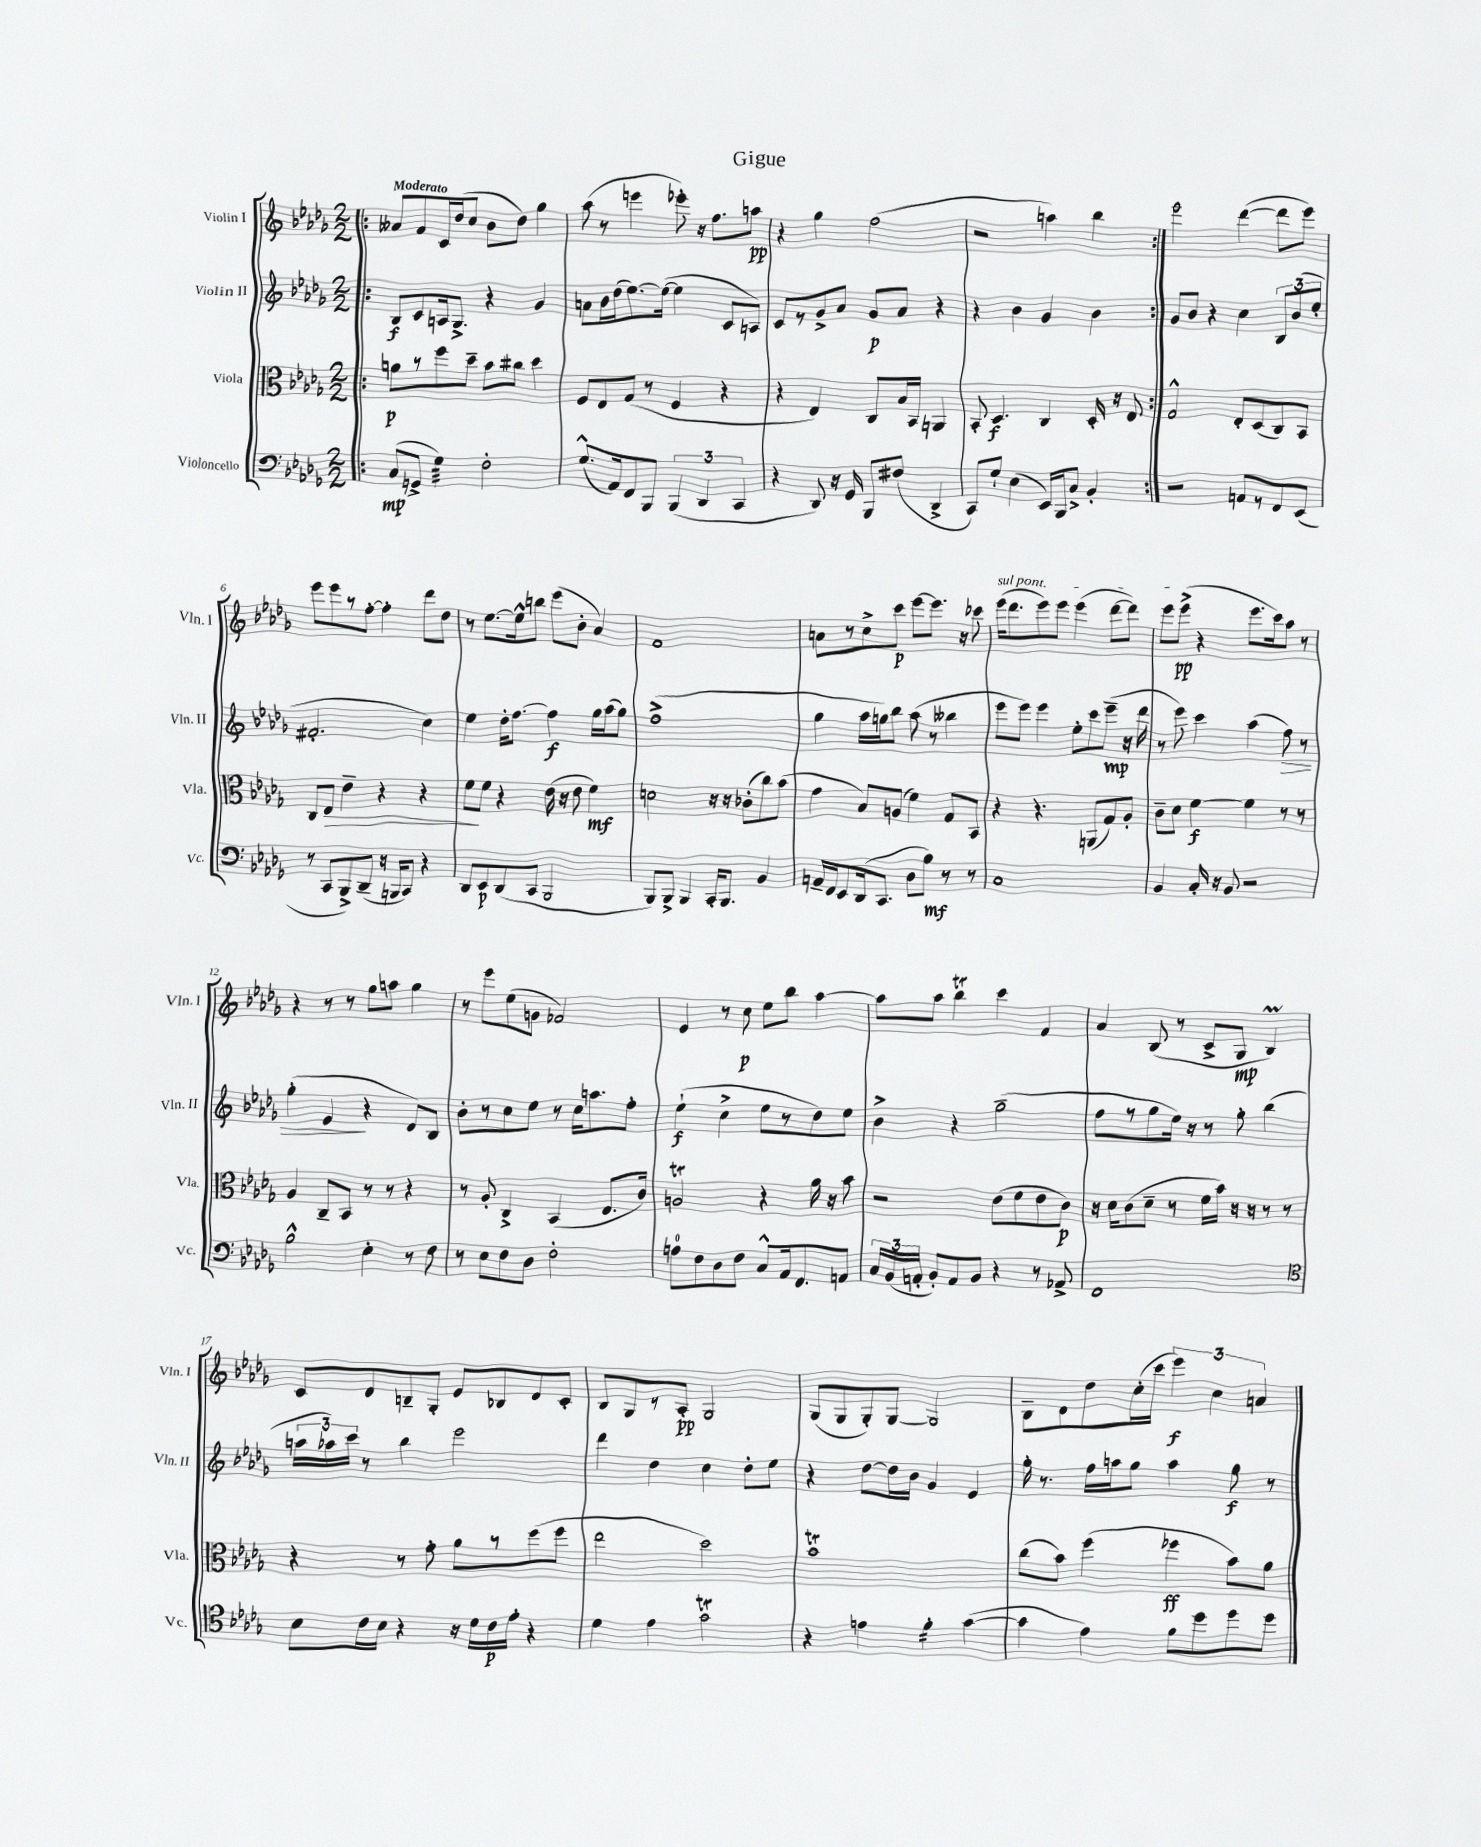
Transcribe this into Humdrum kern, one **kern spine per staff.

**kern	**kern	**kern	**kern
*staff4	*staff3	*staff2	*staff1
*clefF4	*clefC3	*clefG2	*clefG2
*k[b-e-a-d-g-]	*k[b-e-a-d-g-]	*k[b-e-a-d-g-]	*k[b-e-a-d-g-]
*M2/2	*M2/2	*M2/2	*M2/2
=!|:	=!|:	=!|:	=!|:
(8C	8a	8B-	8a--
8GG^	8r	8c	8f
4G-)	8ff	16A	16c
.	.	8.G-^	(16dd-
.	8dd-~	.	8cc
2F'	8b-	4r	8b-
.	8cc#	.	8dd-)
.	4dd-	4g-	4gg-
=	=	=	=
(8.G-^^	8F	8a	(8aa-
.	8E-	16b-	8r
16AA-)	.	(16dd-	.
8FF	(8G-	[8.ee-)	4eee
8BBB-	8r	.	.
.	.	(16ee-_	.
(6BBB-	4F	4ee-]	8eee-')
.	.	.	16r
6DD-	.	.	.
.	.	.	8.ff
.	4r	8c	.
6CC	.	.	.
.	.	8A)	8aa
=	=	=	=
4r	4r	8c	4r
.	.	8r	.
8DD-)	4E-)	8g-^	4gg-
16r	.	8a-	.
16GG-	.	.	.
8BBB-	8C	8g-	(2ff
(8F#	16B-	8a-	.
.	16BB-	.	.
4DD-^	4AA	4r	.
=	=	=	=
8CC)	8BB-'	4r	2r
8G-`	4.D-	.	.
(4E-	.	4b-	.
16EE-)	4C	4g-	4aa)
16BBB-	.	.	.
8C^	.	.	.
4BB-'	16D-'	4b-	4bb-
.	16r	.	.
.	8E-	.	.
=:|!	=:|!	=:|!	=:|!
2r	2G-^^	8g-	2eee-
.	.	8b-	.
.	.	4r	.
8AA	8E-'	4cc	([4ddd-
8r	(8D-	.	.
8FF	8C)	12B-	8ddd-]
.	.	(12b-	.
(8EE-	8BB-	.	8eee-)
.	.	12ee-'	.
=	=	=	=
8r	8C	2.f#'	8eee-
8CC	8E-	.	8eee-
8BBB-^)	4e-~	.	8r
(8DD-~	.	.	[8ff'
16r	4r	.	4ff']
16BBB	.	.	.
8CC)	.	.	.
4r	4r	4cc)	8ddd-
.	.	.	8dd-
=	=	=	=
8DD-	8f	4ee-	8r
8EE-	8f	.	[8.ee-
(8DD-	4r	16dd-'	.
.	.	[8.ff	16ee-^^]
8CC	.	.	8bb
2BBB-	(16e-	4ff]	(8eee-
.	16r	.	.
.	8e-	.	8b-'
.	4f)	16gg-	4a-)
.	.	(16aa-	.
.	.	8gg-)	.
=	=	=	=
8BBB-)	2d	(1ff^	1f
8BBB-^	.	.	.
4BBB-	.	.	.
16CC'	16r	.	.
8.BBB-	16r	.	.
.	(8c-'	.	.
4BB-	8cc)	.	.
.	(8b-	.	.
=	=	=	=
16AA~	4g-	4gg-	8a
16FF	.	.	.
8EE-	.	.	8r
(16DD-	8B-)	16aa-	8cc^
8.CC	.	16gg)	.
.	(8A	8bb-	8ccc
8D-	4f)	(8aa-	[8eee-
8B-)	.	8r	8.eee-]
8r	8G-	4bb--	.
.	.	.	16r
8r	8BB-	.	8ccc-
=	=	=	=
1C	4r	8eee-	(16eee-
.	.	.	8.ddd-
.	.	8eee-)	.
.	4.r	4eee-	8eee-)
.	.	.	8eee-
.	.	8ee-'	(4eee-
.	(8AA	8ccc	.
.	8G-)	(8eee-~	[8ddd-
.	8A-'	16r	8ddd-])
.	.	16ddd-	.
=	=	=	=
4BB-	8c~	8r	8eee-
.	8d-	8eee-)	(8eee-^
16C'	[4f	4ccc	4r
16r	.	.	.
8BB-	.	.	.
2r	4f]	(4aa-	8.eee-
.	.	.	16ccc)
.	8r	8ff)	8aa-
.	8r	8r	8r
=	=	=	=
2B-^^	4A-	(4gg-'	4r
.	8C~	4e-	8r
.	8BB-	.	8r
4E-'	8r	4r	8gg-
.	8r	.	8aa
8r	4r	8d-)	4gg-
8F	.	8B-	.
=	=	=	=
8r	8r	8b-'	8r
8E-	8A-'	8r	8eee-
8F	4C^	8cc	(8ee-
8D-	.	8ee-	8g
2F'	(4BB-	8r	2f-)
.	.	16cc	.
.	.	8.aa	.
.	8.E-	.	.
.	.	8ff'	.
.	16c)	.	.
=	=	=	=
8A	2A	(4ee-`	4e-
8F	.	.	.
8D-	.	4cc^	8r
8F	.	.	8cc
8C^^	4r	8ee-	8ee-
16AA-	.	8r	8bb-
8.FF	.	.	.
.	16a-	8dd-)	[4aa-
.	16r	.	.
8AA	8b-	8ee-	.
=	=	=	=
24C	2r	4b-^	8aa-]
(24BB-	.	.	.
24AA'	.	.	.
8BB-')	.	.	8aa-
8AA	.	4r	4bb-
8BB-	.	.	.
4r	(8e-	(2gg-~	4ccc
.	8f	.	.
8r	8e-	.	4f
8AA-^	8c)	.	.
=	=	=	=
1FF	16r	8ff	4a-
.	16d-	.	.
.	(8c	8r	.
.	8d-~	8gg-	(8B-
.	8r	16ee-)	8r
.	.	16r	.
.	16f	8r	8c^
.	16b-)	.	.
.	16r	8gg-'	8G-
.	16r	.	.
.	8r	(4bb-	4B-)
.	8r	.	.
=	=	=	=
*clefC4	*	*	*
8B-	4r	24aa	8c
.	.	24aa-)	.
.	.	24ccc	.
16c	.	8r	8d-
16B-	.	.	.
4r	8r	4bb-	8B~
.	8g-'	.	8G-'
16r	8a-	2eee-	8e-
16d-	.	.	.
16c	8r	.	8B-
16e-'	.	.	.
4r	(8ff	.	8d-
.	8ff	.	8c'
=	=	=	=
4d-	2ee-	4ddd-	8B-
.	.	.	8G-
4e-	.	4dd-	8r
.	.	.	8A-'
2g-	2dd-)	4cc	2G-
.	.	8dd-'	.
.	.	8ee-	.
=	=	=	=
4r	1b-	4r	(8G-
.	.	.	8G-
4e	.	[8dd-	8G-')
.	.	16dd-]	[8G-
.	.	16b-	.
4f'	.	4g-	2G-]
([4g-	.	4e-	.
=	=	=	=
4g-]	(8cc	16gg-'	8B-~
.	.	8.r	.
.	8b-)	.	8d-
4e-)	(4ff	16ff	8dd-
.	.	16aa	.
.	.	8gg-	(16cc'
.	.	.	16ccc
8f	4ff-	4aa	6eee-)
8dd-	.	.	.
.	.	.	6cc
8dd-	8b-)	8gg-	.
.	.	.	6a
8dd-	8a-	8r	.
==	==	==	==
*-	*-	*-	*-
